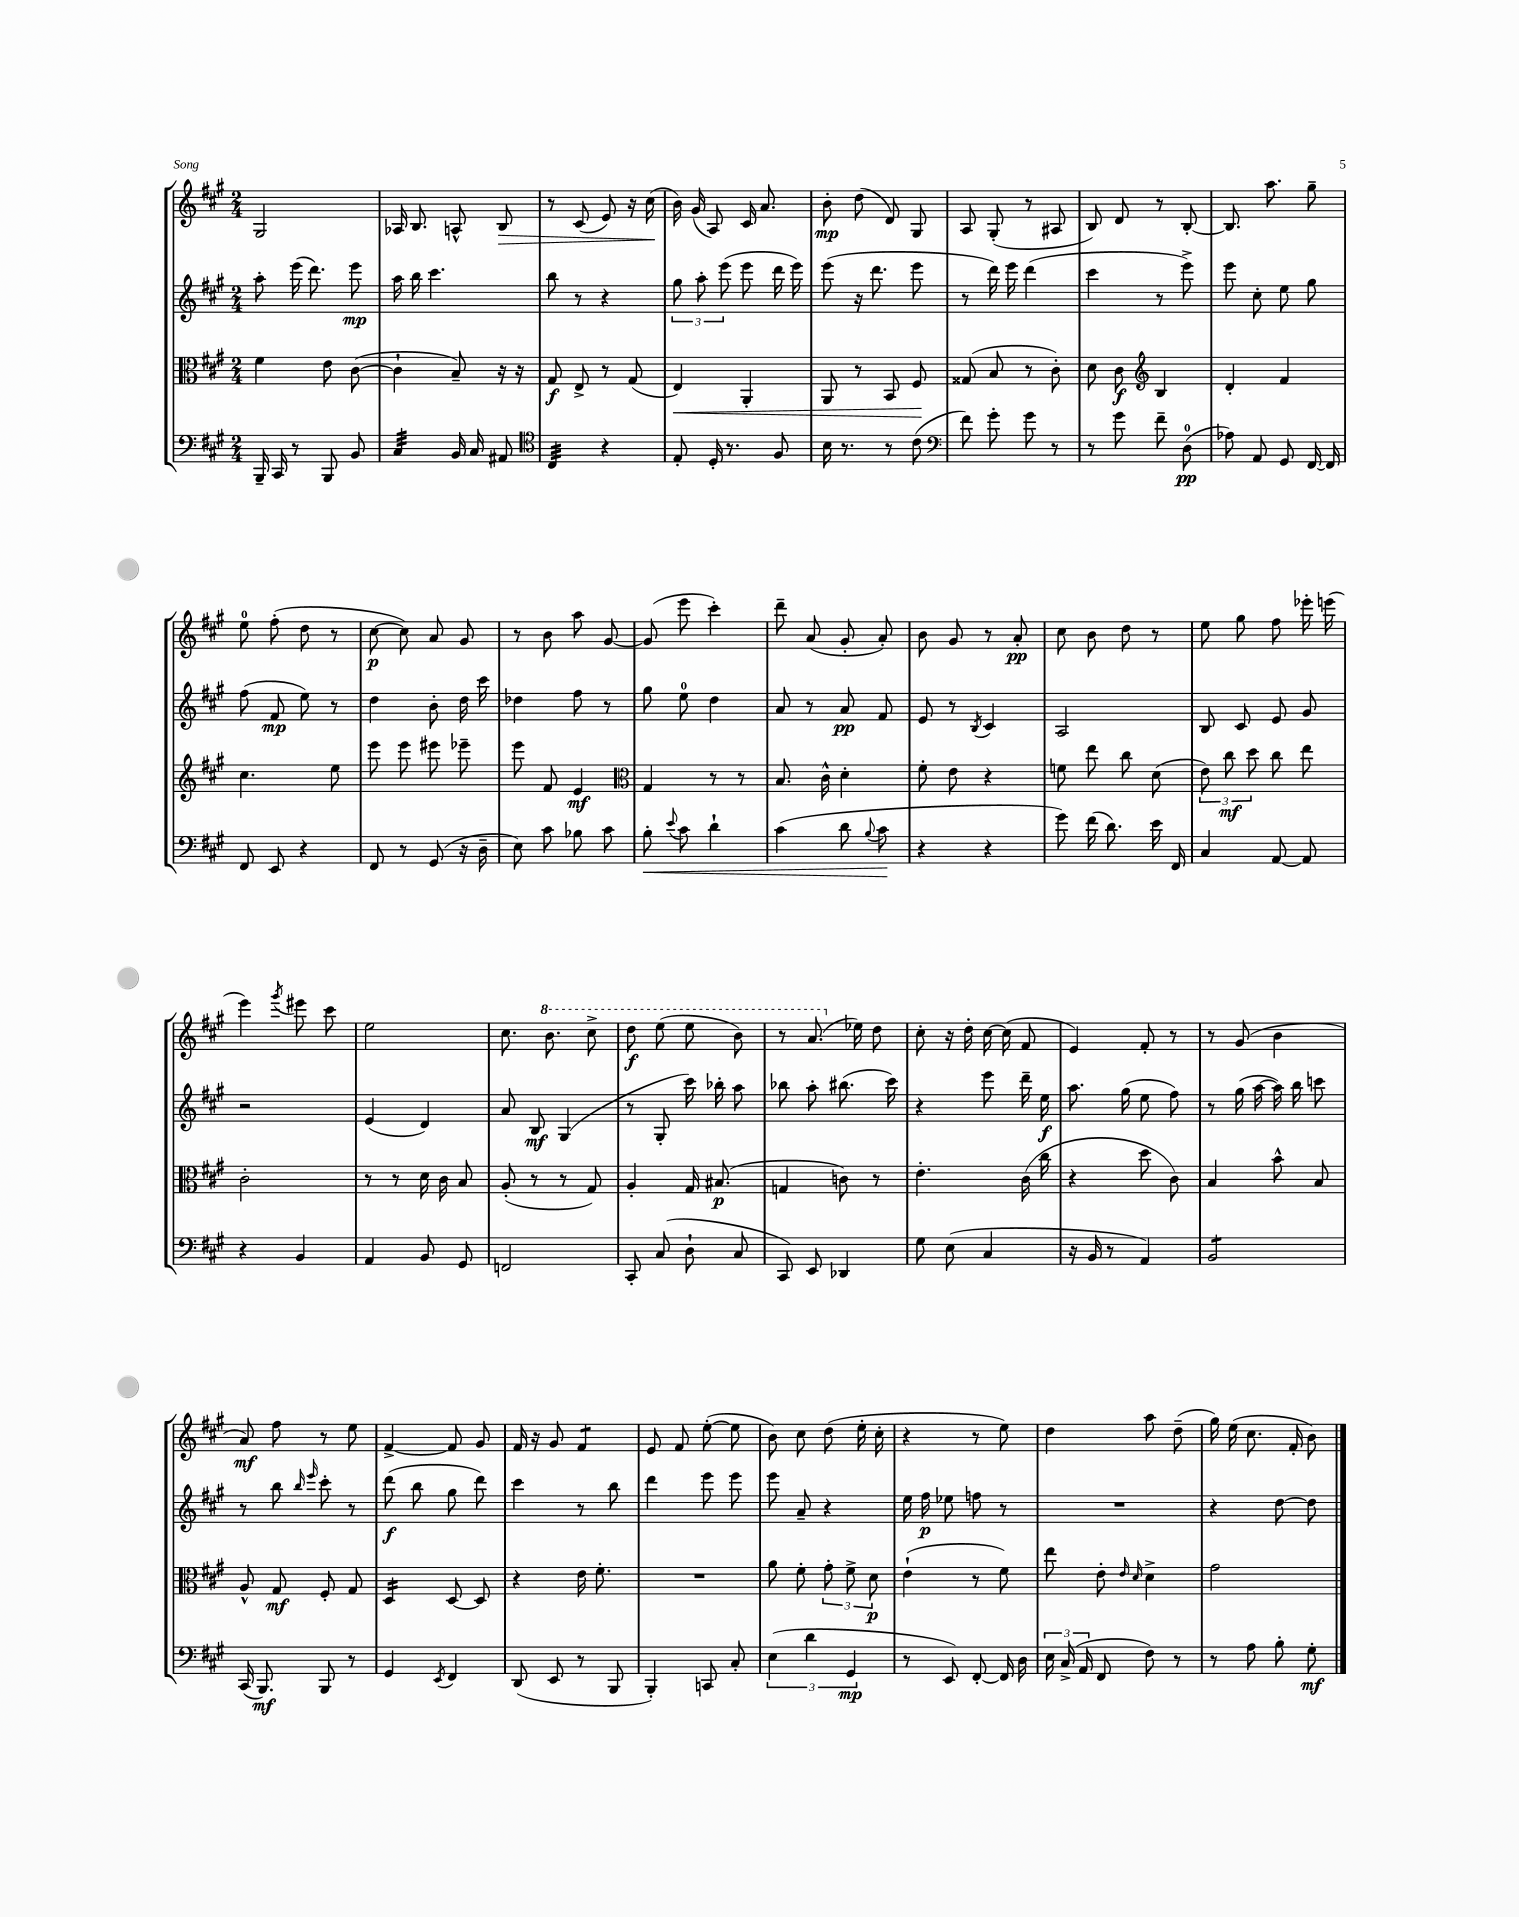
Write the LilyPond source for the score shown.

<<
\new StaffGroup <<
\new Staff = "s0" {
    \clef treble \key a \major \numericTimeSignature \time 2/4
    \autoBeamOff gis2 |
    aes16 b8. a8-^ b8\> |
    r8 cis'8( e'8) r16 cis''16\!( |
    b'16) gis'16( a8) cis'16 a'8. |
    b'8-.\mp d''8( d'8) gis8 |
    a8 gis8-.( r8 ais8 |
    b8) d'8 r8 b8~-. |
    b8. a''8. gis''8-- |
    e''8-0 fis''8-.( d''8 r8 |
    cis''8~\p cis''8) a'8 gis'8 |
    r8 b'8 a''8 gis'8~ |
    gis'8( e'''8 cis'''4-.) |
    d'''8-- a'8( gis'8-. a'8-.) |
    b'8 gis'8 r8 a'8-.\pp |
    cis''8 b'8 d''8 r8 |
    e''8 gis''8 fis''8 ees'''16-. e'''16( |
    e'''4) \acciaccatura { gis'''8 } eis'''8 cis'''8 |
    e''2 |
    cis''8. \ottava #1 b''8. cis'''8-> |
    d'''8\f e'''8( e'''8 b''8) |
    r8 a''8.( \ottava #0 ees''16) d''8 |
    cis''8-. r16 d''16-. cis''16~ cis''16( fis'8 |
    e'4) fis'8-. r8 |
    r8 gis'8( b'4 |
    a'8\mf) fis''8 r8 e''8 |
    fis'4~-> fis'8 gis'8 |
    fis'16 r16 gis'8 fis'4:8 |
    e'8 fis'8 e''8~-.( e''8 |
    b'8) cis''8 d''8( e''16-. cis''16-. |
    r4 r8 e''8) |
    d''4 a''8 d''8--( |
    gis''16) e''16( cis''8. fis'16-. b'8) \bar "|." |
}
\new Staff = "s1" {
    \clef treble \key a \major \numericTimeSignature \time 2/4
    \autoBeamOff a''8-. e'''16( d'''8.) e'''8\mp |
    a''16 b''16 cis'''4. |
    b''8 r8 r4 |
    \tuplet 3/2 { gis''8 a''8-. e'''8( } e'''8 d'''16 e'''16) |
    e'''8( r16 d'''8. e'''8 |
    r8 d'''16) e'''16 d'''4( |
    cis'''4 r8 e'''8->) |
    e'''8 cis''8-. e''8 gis''8 |
    fis''8( fis'8\mp e''8) r8 |
    d''4 b'8-. d''16 cis'''16 |
    des''4 fis''8 r8 |
    gis''8 e''8-0 d''4 |
    a'8 r8 a'8\pp fis'8 |
    e'8 r8 \acciaccatura { b8 } cis'4 |
    a2 |
    b8 cis'8 e'8 gis'8 |
    r2 |
    e'4( d'4) |
    a'8 b8\mf gis4( |
    r8 gis8-. cis'''16) bes''16-. a''8 |
    bes''8 a''8-. bis''8.( cis'''16) |
    r4 e'''8 d'''16-- e''16\f |
    a''8. gis''16( e''8 fis''8) |
    r8 gis''16( a''16~ a''16) b''16 c'''8 |
    r8 b''8 \grace { b''16 e'''16 } cis'''8-. r8 |
    d'''8\f( b''8 gis''8 d'''8) |
    cis'''4 r8 b''8 |
    d'''4 e'''8 e'''8 |
    e'''8 a'8-- r4 |
    e''16 fis''16\p ees''8 f''8 r8 |
    R2 |
    r4 d''8~ d''8 \bar "|." |
}
\new Staff = "s2" {
    \clef alto \key a \major \numericTimeSignature \time 2/4
    \autoBeamOff fis'4 e'8 cis'8~( |
    cis'4-! b8--) r16 r16 |
    gis8\f e8-> r8 gis8( |
    e4\<) a,4-. |
    a,8 r8 b,8 fis8\! |
    gisis8( b8 r8 cis'8-.) |
    d'8 cis'8\f \clef treble b4 |
    d'4-. fis'4 |
    cis''4. e''8 |
    e'''8 e'''8 eis'''8 ees'''8-- |
    e'''8 fis'8 e'4\mf |
    \clef alto gis4 r8 r8 |
    b8. cis'16-^ d'4-. |
    fis'8-. e'8 r4 |
    f'8 e''8 cis''8 d'8( |
    \tuplet 3/2 { e'8) cis''8\mf d''8 } cis''8 e''8 |
    cis'2-. |
    r8 r8 d'16 cis'16 b8 |
    a8-.( r8 r8 gis8) |
    a4-. gis16 bis8.\p( |
    g4 c'8) r8 |
    e'4.-. cis'16( cis''16 |
    r4 d''8 cis'8) |
    b4 b'8-^ b8 |
    a8-^ gis8\mf fis8-. gis8 |
    d4:16 d8~ d8 |
    r4 e'16 fis'8.-. |
    R2 |
    a'8 fis'8-. \tuplet 3/2 { gis'8-. fis'8-> d'8\p } |
    e'4-!( r8 fis'8) |
    e''8 e'8-. \grace { e'16 d'16 } d'4-> |
    gis'2 \bar "|." |
}
\new Staff = "s3" {
    \clef bass \key a \major \numericTimeSignature \time 2/4
    \autoBeamOff b,,16-- cis,16 r8 b,,8 b,8 |
    cis4:32 b,16 cis16 ais,8 |
    \clef tenor cis4:32 r4 |
    e8-. d16-. r8. fis8 |
    b16 r8. r8 cis'8( |
    \clef bass fis'8) gis'8-. gis'8 r8 |
    r8 gis'8 fis'8-- d8-0\pp( |
    aes8) a,8 gis,8 fis,16~ fis,16 |
    fis,8 e,8 r4 |
    fis,8 r8 gis,8( r16 d16-- |
    e8) cis'8 bes8 cis'8 |
    b8-.\< \appoggiatura { e'8 } cis'8 d'4-! |
    cis'4( d'8 \appoggiatura { b8 } cis'8\! |
    r4 r4 |
    gis'8) fis'16( d'8.) e'16 fis,16 |
    cis4 a,8~ a,8 |
    r4 b,4 |
    a,4 b,8 gis,8 |
    f,2 |
    cis,8-. cis8( d8-! cis8 |
    cis,8) e,8 des,4 |
    gis8 e8( cis4 |
    r16 b,16 r8 a,4) |
    b,2:8 |
    cis,16( b,,8.\mf) b,,8 r8 |
    gis,4 \acciaccatura { e,8 } fis,4 |
    d,8( e,8 r8 b,,8 |
    b,,4-.) c,8 cis8-. |
    \tuplet 3/2 { e4( d'4 gis,4\mp } |
    r8 e,8) fis,8~-. fis,16 d16 |
    \tuplet 3/2 { e16 cis16->( a,16 } fis,8 fis8) r8 |
    r8 a8 b8-. gis8-.\mf \bar "|." |
}
>>
>>
\layout { \context { \Score \remove "Bar_number_engraver" } }
